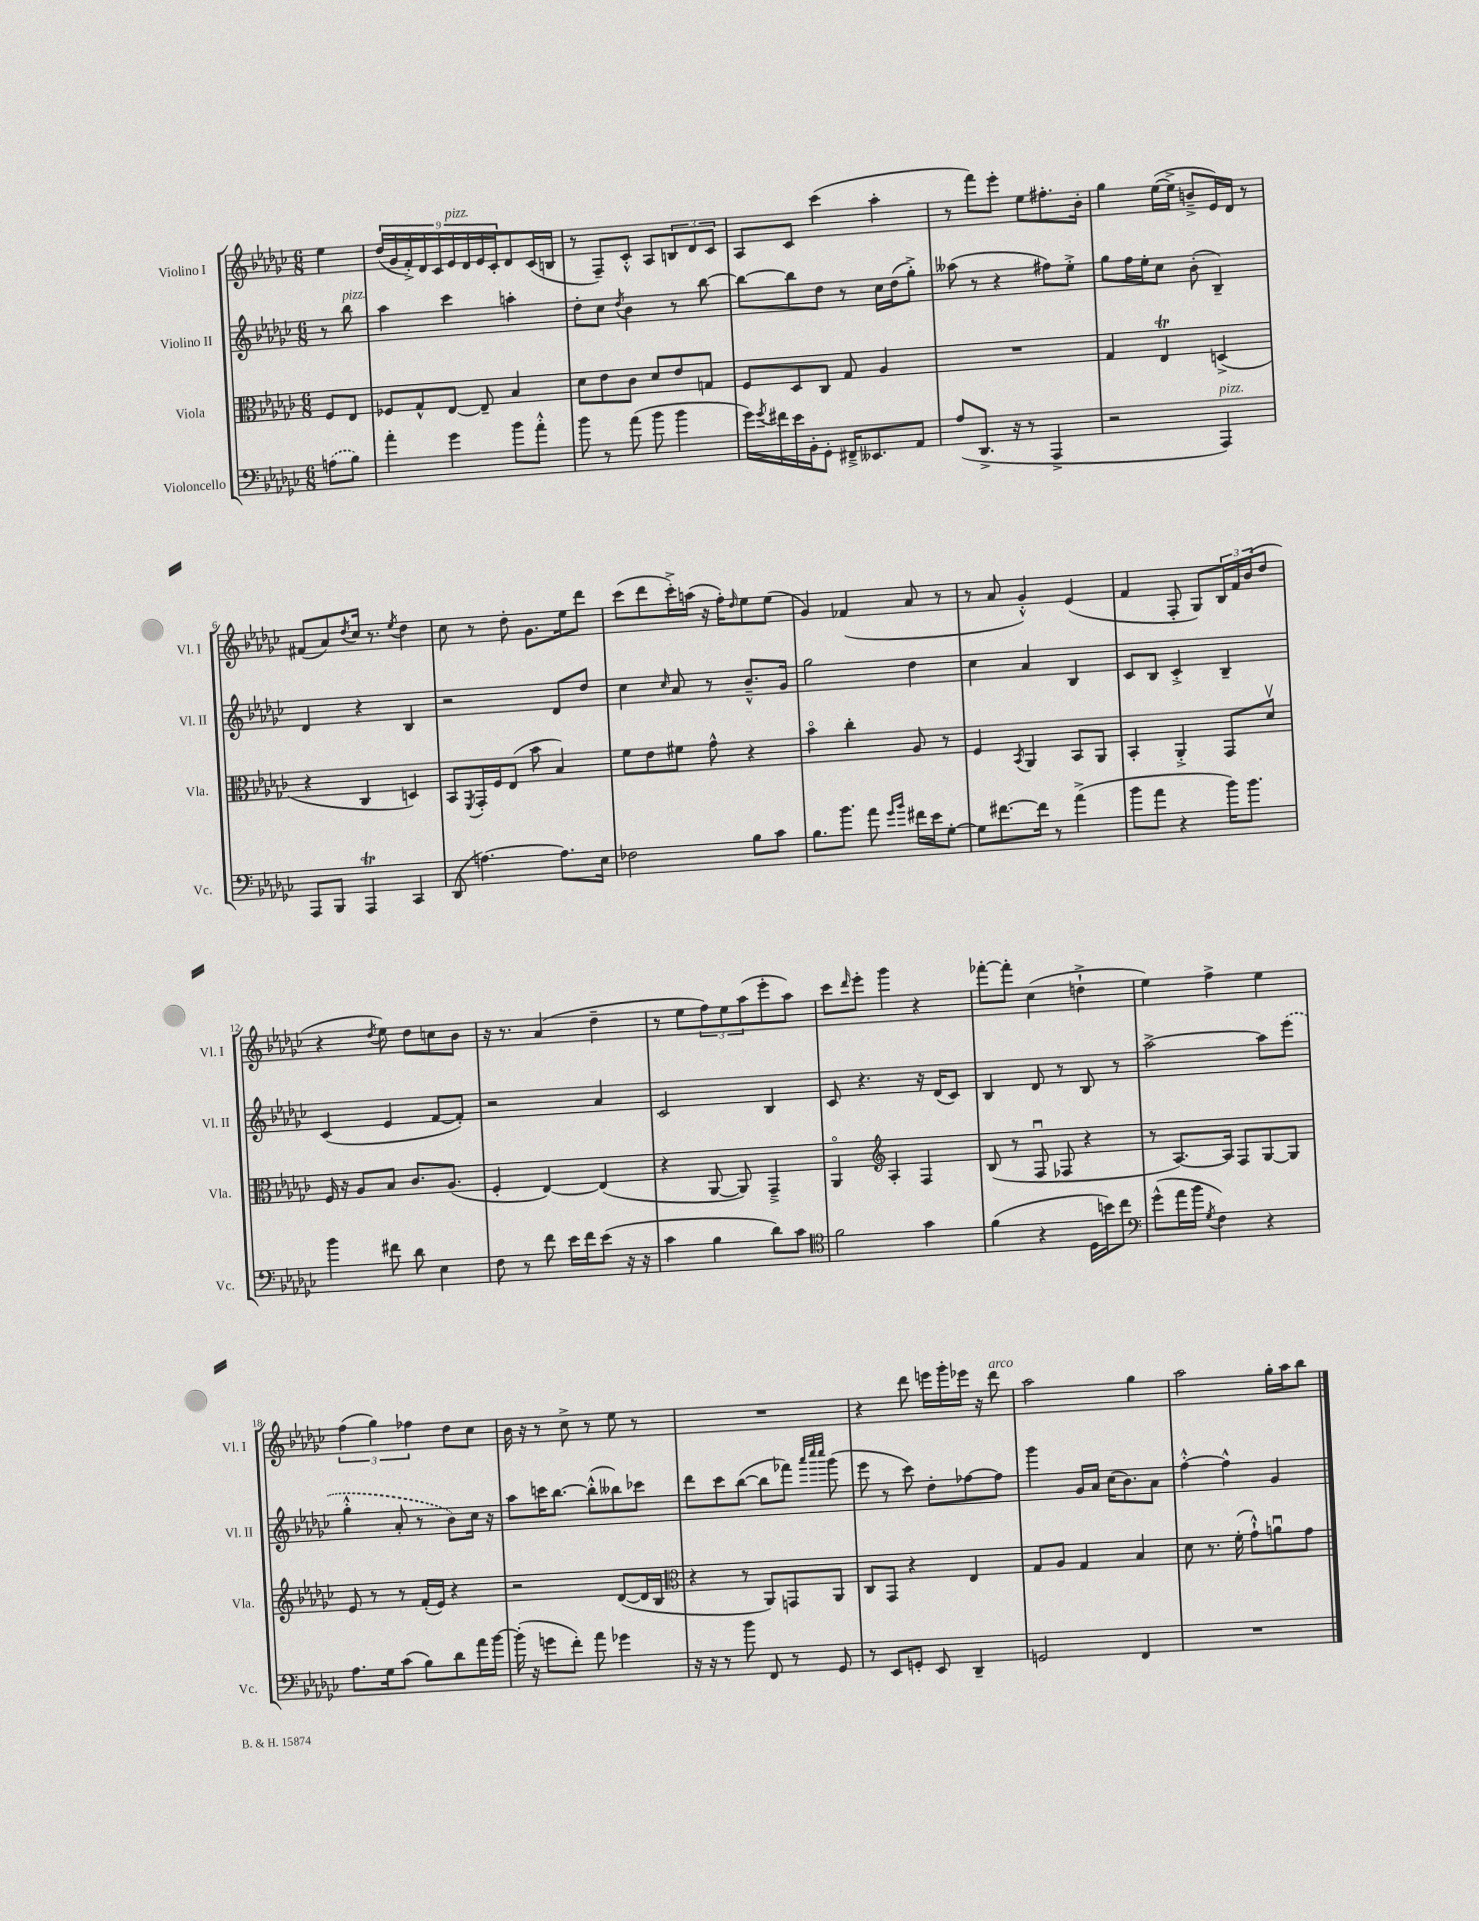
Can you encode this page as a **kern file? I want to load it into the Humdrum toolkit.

**kern	**kern	**kern	**kern
*part4	*part3	*part2	*part1
*staff4	*staff3	*staff2	*staff1
*I"Violoncello	*I"Viola	*I"Violino II	*I"Violino I
*I'Vc.	*I'Vla.	*I'Vl. II	*I'Vl. I
*clefF4	*clefC3	*clefG2	*clefG2
*k[b-e-a-d-g-c-]	*k[b-e-a-d-g-c-]	*k[b-e-a-d-g-c-]	*k[b-e-a-d-g-c-]
*M6/8	*M6/8	*M6/8	*M6/8
=	=	=	=
(8An\L	8F/L	8r	4ee-\
!	!	!LO:TX:a:i:t=pizz.	!
8B-\J)	8E-/J	8bb-\	.
=1	=1	=1	=1
4a-'\	8F-X/L	4aa-\	(18dd-/LL
.	.	.	18g-/
.	.	.	18f'^/)
.	8G-^^/	.	.
.	.	.	18d-/
.	.	.	18c-/
4g-\	[8E-/J	4ccc-\	.
!	!	!	!LO:TX:a:i:t=pizz.
.	.	.	18e-/
.	.	.	18d-/
.	8E-~/]	.	.
.	.	.	18e-/
.	.	.	18c-'/J
8b-\L	4B-/	4aan'\	8d-/
8a-'^^\J	.	.	(16c-/L
.	.	.	16Bn/JJ
=2	=2	=2	=2
8b-\	8d-\L	8dd-'\L	8r
8r	8e-\	8cc-\J	8F~/L)
.	.	8qdd-/	.
(8a-\	8c-\J	4b-\	8c-'^^/J
8b-\	8d-/L	.	8A-/L
4b-\	8e-/	8r	12Bn/
.	.	.	12d-/
.	8Gn/J	[8bb-\	.
.	.	.	12c-/J
=3	=3	=3	=3
16g-\LL)	8F/L	8bb-\L_	8A-/L
8qg-/	.	.	.
16f#X\	.	.	.
16e-\	8D-/	8bb-\]	8c-/J
16BB-'\J	.	.	.
8GG-'\J	8C-/J	8dd-\J	(4ccc-\
16FF#X~^/KL	8G-/	8r	.
8.EE--X/	.	.	.
.	4A-/	16cc-\LL	4aa-'\
.	.	(16dd-\J	.
8AA-/J	.	8gg-'^\J)	.
=4	=4	=4	=4
(8A-/L	2.r	(8aa--X\	8r
8.DD-^/J	.	8r	8fff\L)
.	.	4r	8eee-'\J
16r	.	.	.
8r	.	.	8ee-\L
4AAA-^/	.	8ff#X\L)	8.ff#X'\
.	.	8ee-'^\J	.
.	.	.	16b-'\Jk
=5	=5	=5	=5
2r	4G-/	8gg-\L	4gg-\
.	.	16ff\L	.
.	.	16ee-'\J	.
.	4E-T/	8cc-\J	([16ee-\LL
.	.	.	16ee-^\JJ]
.	.	(8b-'\	8bn~^/L
!LO:TX:a:i:t=pizz.	!	!	!
4AAA-/)	(4Dn^/	4B-~/)	16e-/L)
.	.	.	16d-/JJ
.	.	.	8r
!!LO:LB:g=z
=6	=6	=6	=6
8AAA-/L	4r	4d-/	(8f#X/L
8BBB-/J	.	.	8a-/)
.	.	.	8qdd-/
4AAA-T/	4C-/	4r	16cc-/Jk
.	.	.	8.r
.	.	.	8qee-/
4CC-/	4Dn/)	4B-/	4dd-\
=7	=7	=7	=7
(8DD-/	8BB-/L	2r	8cc-\
.	8qFF/	.	.
[4.An\)	16GG-'/L	.	8r
.	16F/J	.	.
.	(8E-/J	.	8dd-'\
.	8b-\	.	8.g-\L
8.A\L]	4B-/)	8d-/L	.
.	.	.	16ee-\k
.	.	8dd-/J	8ddd-\J
16E-\Jk	.	.	.
=8	=8	=8	=8
2F-X\	8f\L	4cc-\	(8ccc-\L
.	8e-\	.	8ddd-\
.	.	16qqcc-/	.
.	8f#X\J	8a-/	16ccc-'^\L)
.	.	.	(16aan\JJ
.	8g-^^\	8r	16r
.	.	.	16ff'\KL)
.	.	.	16qqdd-/
8B-\L	4r	8.b-~^^/L	8ee-\
8c-\J	.	.	(8ee-\J
.	.	16g-/Jk	.
=9	=9	=9	=9
8.B-\L	4b-\	2gg-\	4g-/)
8.b-\J	.	.	.
.	4cc-'\	.	(4f-X/
8a-\	.	.	.
16qqg-/LL	.	.	.
16qqb-/JJ	.	.	.
16f#X\LL	8A-/	4dd-\	8a-/
16e-\J	.	.	.
[8G-'\J	8r	.	8r
=10	=10	=10	=10
8G-\L]	4F/	4cc-\	8r
[8.f#X\	.	.	8a-/
.	8qBB-/	.	.
.	4AA-/	4a-/	4g-'^^/)
16f#\Jk]	.	.	.
8r	.	.	.
(4a-^\	8BB-/L	4B-/	(4e-/
.	8AA-/J	.	.
=11	=11	=11	=11
8b-\L	4BB-'/	8c-/L	4f/
8a-\J	.	8B-/J	.
4r	4AA-'^/	4c-'^/	8F'/
.	.	.	8G-/L)
16b-\KL)	8GG-/L	4B-~/	24B-/L
.	.	.	24f/
8.b-\J	.	.	.
.	.	.	(24b-/J
.	8d-v/J	.	8dd-/J
!!LO:LB:g=z
=12	=12	=12	=12
4b-\	16F/	(4c-/	4r
.	16r	.	.
.	8A-/L	.	.
.	.	.	8qdd-/
8f#X\	8B-/J	4e-/	8ee-\)
8d-\	8.c-/L	.	8dd-\L
4E-\	.	[8f/L	8ccn\
.	(8.A-/J	.	.
.	.	8f'/J])	8b-\J
=13	=13	=13	=13
8F\	4F'/	2r	16r
.	.	.	8.r
8r	.	.	.
8f\	[4E-/)	.	(4a-/
16e-\LL	.	.	.
16f\J	.	.	.
(8e-\J	(4E-/]	4a-/	4dd-~\
16r	.	.	.
16r	.	.	.
=14	=14	=14	=14
4c-\	4r	2c-/	8r
.	.	.	8ee-\L
4B-\	[8AA-/	.	12ff\)
.	.	.	12ee-\
.	8AA-/])	.	.
.	.	.	(12aa-\
8d-\L)	4GG-~^/	4B-/	8eee-'\
8c-\J	.	.	8aa-\J)
=15	=15	=15	=15
*clefC4	*	*	*
2f\	4AA-/	8c-/	8ccc-\L
.	.	.	16qqddd-/
.	.	4.r	8eee-'\J
*	*clefG2	*	*
.	4A-'/	.	4ggg-\
4g-\	4F/	16r	4r
.	.	(16d-/KL	.
.	.	8c-/J)	.
=16	=16	=16	=16
(4f\	(8B-/	4B-/	[8fff-X'\L
.	8r	.	8fff-'\J]
4r	8Fu/	8d-/	(4cc-\
.	8F-X/	8r	.
16D-\LL	4r	8B-/	4ddn`^\
16bn\J)	.	.	.
8cc-\J	.	8r	.
=17	=17	=17	=17
*clefF4	*	*	*
(8g-^^\L	8r	[2aa-^\	4ee-\)
16a-\L	[8.A-/L)	.	.
16b-\JJ	.	.	.
8qG-/	.	.	.
4F\)	.	.	4ff^\
.	16A-/Jk]	.	.
.	8F/L	.	.
4r	[8G-/	8aa-\L]	4ee-\
.	8G-/J]	(8eee-\J	.
!!LO:LB:g=z
=18	=18	=18	=18
8.A-\L	8e-/	4gg-'^^\	(6ff\
.	8r	.	.
.	.	.	6gg-\)
16G-\k	.	.	.
(8c-\J	8r	8a-'/	.
.	.	.	6ff-X\
8B-\L)	(16f'/LL	8r	.
.	16e-/JJ)	.	.
8d-\	4r	8b-\L)	8dd-\L
16a-\L	.	16cc-\Jk	8cc-\J
[16b-\JJ	.	16r	.
=19	=19	=19	=19
(16b-'\]	2r	8aa-\L	16b-\
16r	.	.	16r
8gn\L	.	16cccn\K	8r
.	.	[8.bb-\J	.
8f'\J)	.	.	8cc-^\
8a-\	.	(8bb-'^^\L]	8r
4g-X\	([8d-/L	8bb--X\)	8ee-\
.	16d-/L]	8ccc-X\J	8r
.	16B-/JJ	.	.
=20	=20	=20	=20
*	*clefC3	*	*
16r	4r	8ddd-\L	2.r
16r	.	.	.
8r	.	8ccc-\	.
8b-\	8r	([8bb-\J	.
8FF/	8AA-/L)	8bb-\L]	.
8r	8GGn/	8fff-X\J)	.
.	.	32qqaaa-/LLL	.
.	.	32qqcccc-/	.
.	.	32qqcccc-/JJJ	.
8GG-/	8AA-/J	(8ggg-\	.
=21	=21	=21	=21
8r	8C-/L	8eee-\	4r
8EE-/L	8GG-/J	8r	.
8GGn'/J	4r	8ccc-\)	8ddd-\
8EE-/	.	8dd-'\L	16eeen\LL
.	.	.	16ggg-'\
4DD-~/	4E-/	[8ff-X\	16eee-X\JJ
.	.	.	16r
!	!	!	!LO:TX:a:i:t=arco
.	.	8ff-\J]	8ddd-\
=22	=22	=22	=22
2GGn/	8G-/L	4ggg-\	2aa-\
.	8A-/J	.	.
.	4G-/	16g-/LL	.
.	.	16a-/JJ	.
.	.	(16cc-\KL	.
.	.	8.b-\)	.
4FF/	4B-/	.	4gg-\
.	.	8a-\J	.
=23	=23	=23	=23
2.r	8d-\	[4ff'^^\	2aa-\
.	8.r	.	.
.	.	4ff^^\]	.
.	(16f'\	.	.
.	8g-`^^\L)	.	.
.	8anu\	4g-/	16gg-'\LL
.	.	.	16aa-\J
.	8g-\J	.	8bb-\J
==	==	==	==
*-	*-	*-	*-
